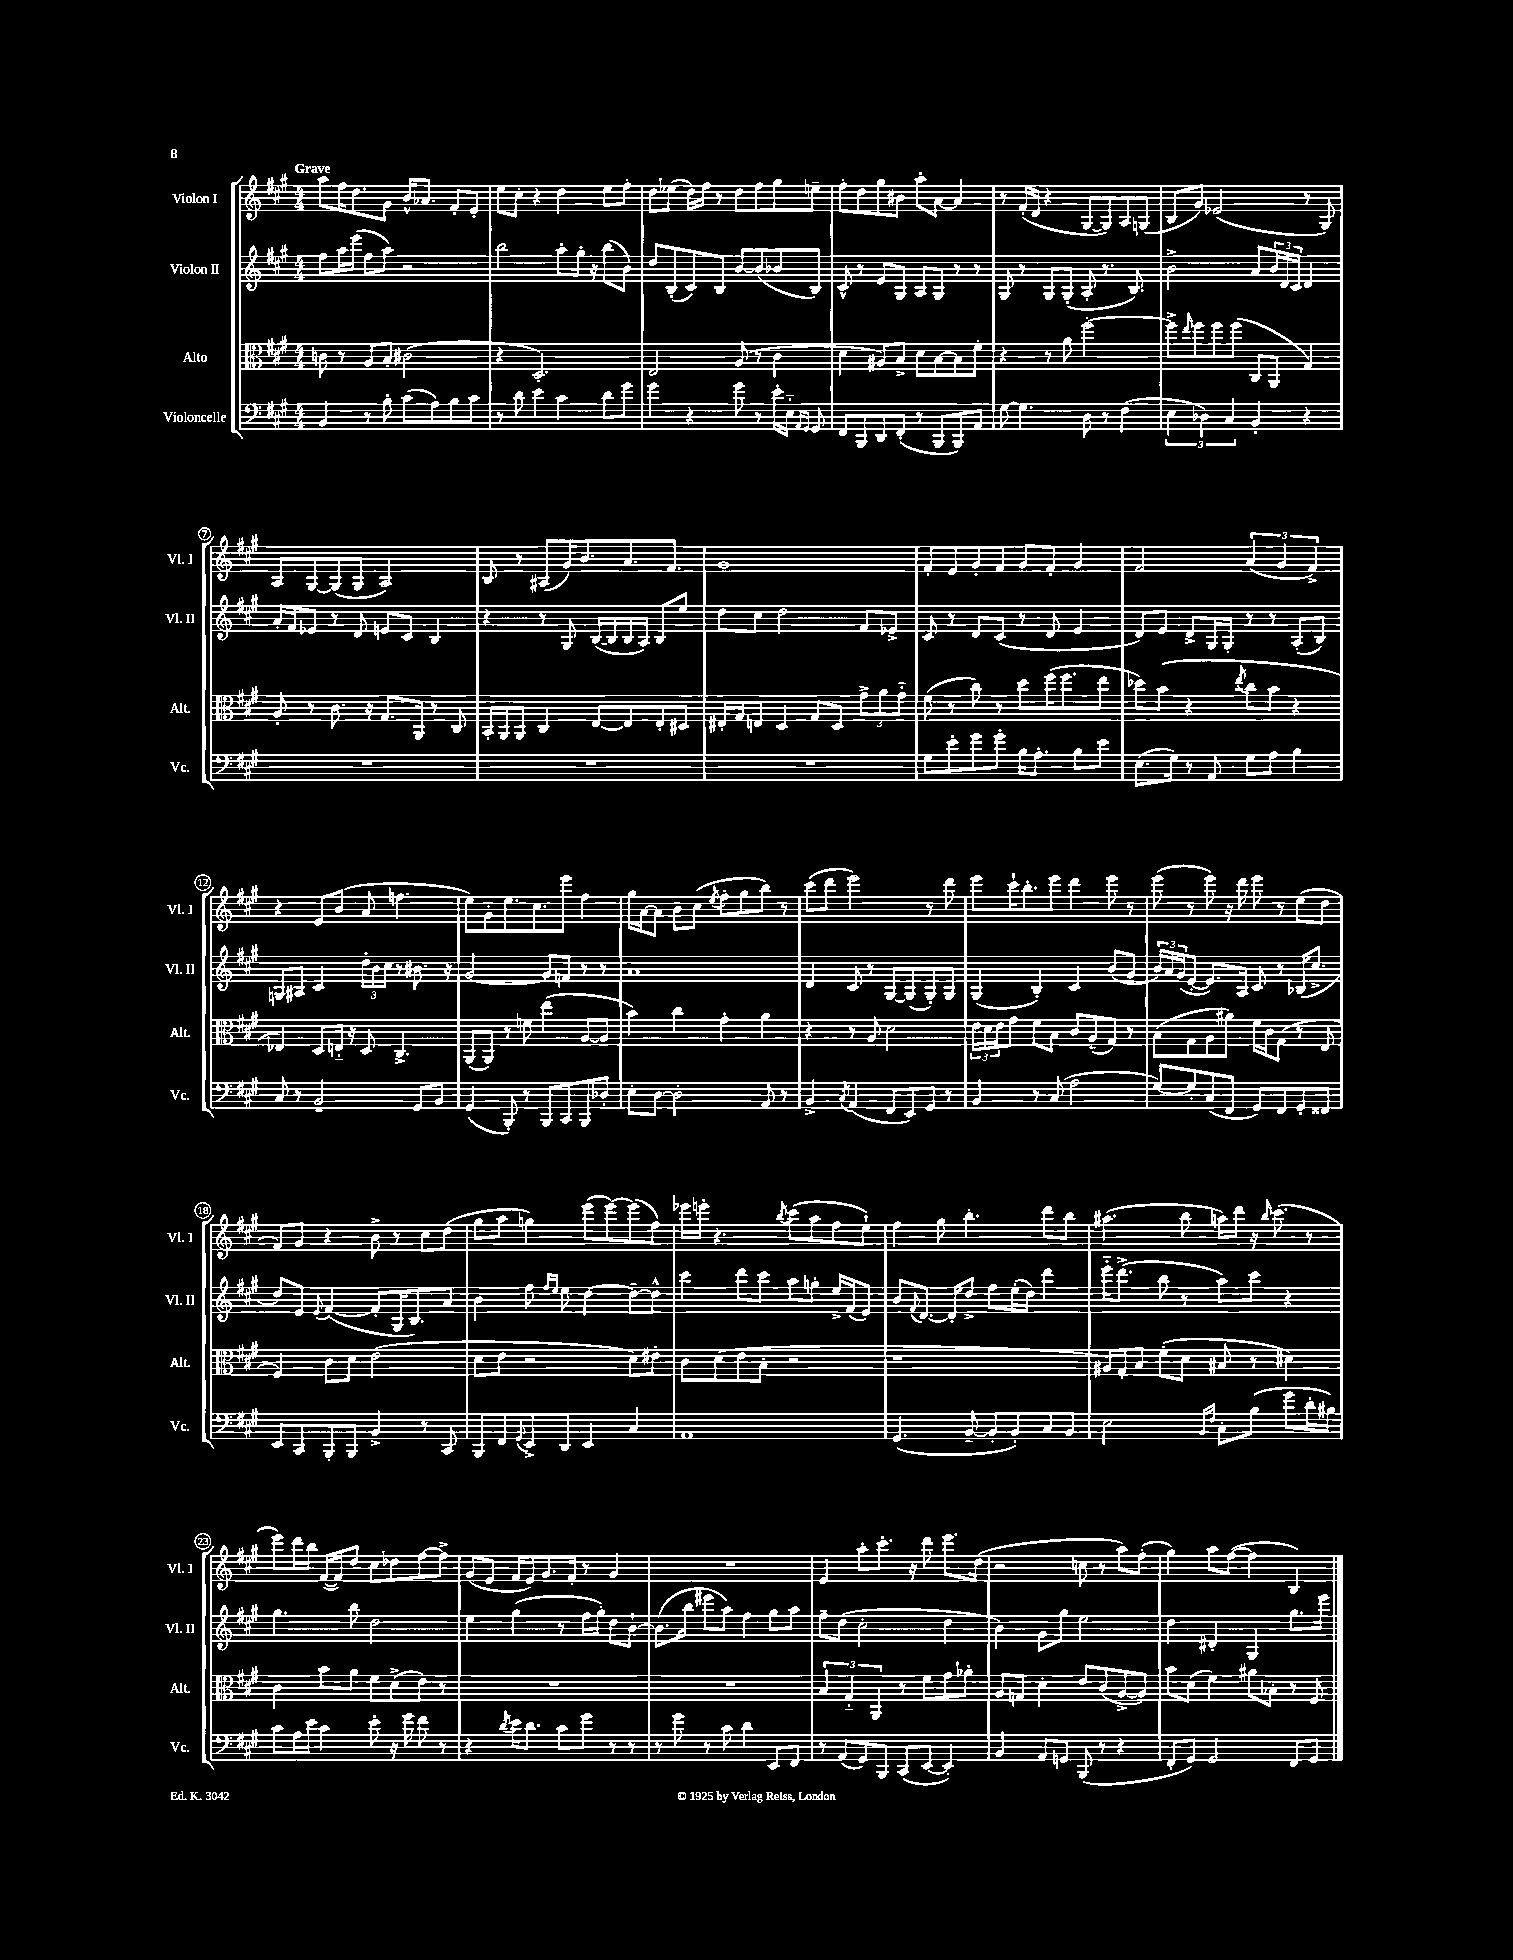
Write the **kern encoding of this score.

**kern	**kern	**kern	**kern
*part4	*part3	*part2	*part1
*staff4	*staff3	*staff2	*staff1
*I"Violoncelle	*I"Alto	*I"Violon II	*I"Violon I
*I'Vc.	*I'Alt.	*I'Vl. II	*I'Vl. I
*clefF4	*clefC3	*clefG2	*clefG2
*k[f#c#g#]	*k[f#c#g#]	*k[f#c#g#]	*k[f#c#g#]
*M4/4	*M4/4	*M4/4	*M4/4
=1	=1	=1	=1
!	!	!	!LO:TX:a:B:t=Grave
4BB/	8cn\	8ff#\L	8aa\L
.	8r	16aa\L	16ff#\K
.	.	(16eee\JJ	8.dd\
8r	8A/L	8ff#\L	.
8B'\	8B'/J	8aa\J)	8g#\J
(8c#\L	(2c#X\	2r	16b^^/KL
.	.	.	8.a-X/J
8A\)	.	.	.
8B\	.	.	8f#'/L
8c#\J	.	.	8e'/J
=2	=2	=2	=2
8r	4r	2bb\	8ee\L
8d\	.	.	8cc#'\J
4e\	2.D'/)	.	4r
4c#\	.	8aa'\L	4dd\
.	.	16gg#'\Jk	.
.	.	16r	.
8d\L	.	(8bb\L	8ee\L
8g#\J	.	8b\J)	8ff#'\J
=3	=3	=3	=3
4g#\	2E/	8dd/L	8dd\L
.	.	(8B'/	(8ee-X\J
4r	.	8c#/)	16dd\LL)
.	.	.	16ff#\JJ
.	.	8B/J	8r
8g#\	(8A/	[8b/L	8dd\L
8r	8r	(8b/]	8ff#\
16e'\LL	4c#\	8b-X/	8gg#\
16E\JJ	.	.	.
16qqAA/LL	.	.	.
16qqGG#/JJ	.	.	.
8GG#/	.	8B/J)	8een~\J
=4	=4	=4	=4
8FF#/L	4d\	8c#^^/	8ff#'\L
8BBB/	.	8r	8dd\
8DD/	8A#X/L)	8e/L	8gg#\
(8FF#'/J	8B^/J	8G#/J	8b#X\J
8r	8d\L	8A/L	8aa'\L
8BBB/L	[8B\	8G#/J	[8a\J
8BBB/)	8B\]	8r	4a/]
8AA/J	8f#'\J	8r	.
=5	=5	=5	=5
[8G#\	4r	8G#/	8r
4.G#\]	.	8r	(16f#'/LL
.	.	.	16d/JJ
.	8r	8G#/L	4r
.	8a\	(8G#'/J	.
8D\	[2ff#'\	8A'/	[8G#/L
8r	.	8.r	8G#/])
(4F#\	.	.	8A/
.	.	8.B/)	.
.	.	.	(8Gn/J
=6	=6	=6	=6
6E\	8ff#^\L]	2b^\	8B/L
.	16qqee/	.	.
.	8ff#\	.	8g#/J)
6D-X\)	.	.	.
.	8ff#\	.	(2e-X/
6C#/	.	.	.
.	(8ff#\J	.	.
4BB'/	8C#/L	8a/L	.
.	8AA/J	24b/L	.
.	.	24d/	.
.	.	24c#/JJ	.
4r	4G#/)	4d/	8r
.	.	.	8G#/)
!!LO:LB:g=z
=7	=7	=7	=7
1r	8A'/	16a'/LL	8A/L
.	.	16f#/J	.
.	8r	8e-X/J	[8G#/
.	8.c#\	8r	(8G#/]
.	.	8d/	8G#/J
.	16r	.	.
.	8.G#/L	8en/L	2A/)
.	.	8c#/J	.
.	16AA/Jk	.	.
.	8r	4B/	.
.	8C#/	.	.
=8	=8	=8	=8
1r	16BB'/LL	4r	8B/
.	16AA/J	.	.
.	8AA/J	.	8r
.	4C#/	8r	(8A#X/L
.	.	8G#/	16g#/K)
.	.	.	8.b/
.	[8E/L	([16B/LL	.
.	.	16B/]	.
.	8E/]	16B/	8.a/
.	.	16A/JJ)	.
.	8E'/	8B/L	.
.	.	.	8.f#/J
.	8D#X/J	8ee/J	.
=9	=9	=9	=9
1r	16E#X'/LL	8dd\L	1g#
.	16G#/J	.	.
.	8En/J	8cc#\J	.
.	4D/	2dd\	.
.	8G#/L	.	.
.	8D/J	.	.
.	12g#^\L	8f#/L	.
.	12a\	.	.
.	.	8e-X^/J	.
.	12g#\J	.	.
=10	=10	=10	=10
8G#\L	(8f#\	8c#/	8f#'/L
8e'\	8r	8r	8e/
8g#\	8cc#\)	8d/L	8g#'/
8g#'\J	8r	(8c#/J	8f#/J
16B\KL	8dd\L	8r	8g#/L
8.A'\J	.	.	.
.	(16ff#\K	8d/	8f#'/J
.	8.ff#\	.	.
8B\L	.	4e/	4g#/
8e\J	8ee\J	.	.
=11	=11	=11	=11
(8.E\L	8dd-X\L)	8d/L)	2f#/
.	(8b\J	8e/J	.
16G#\Jk)	.	.	.
8r	4r	8d^/L	.
8AA/	.	16G#/L	.
.	.	16G#'/JJ	.
.	8qee/	.	.
8G#\L	8cc#\L	8r	(6a/
8A\J	8b\J	8r	.
.	.	.	6g#/
4B\	4r	(8A'/L	.
.	.	.	6f#^/)
.	.	8B/J)	.
!!LO:LB:g=z
=12	=12	=12	=12
8C#/	4E-X/)	8Gn/L	4r
8r	.	8A#X/J	.
2BB~/	8D/L	4c#/	8e/L
.	16En/Jk	.	(8b/J
.	16r	.	.
.	8D/	24dd'\LL	8a/
.	.	24b\	.
.	.	24cc#\JJ	.
.	4.C#^/	8r	4.ffn\
8GG#/L	.	8.b#X\	.
8BB/J	.	.	.
.	.	16r	.
=13	=13	=13	=13
(4GG#/	(8AA/L	[2g#/	8ee\L)
.	8AA/J)	.	8g#'\
8BBB'/)	8r	.	8.ee\
8r	8fn\	.	.
.	.	.	8.cc#\
8BBB/L	(4ee\	8g#/L]	.
8CC#/	.	8fn/J	8eee\J
8BBB/	[8A/L	8r	4ff#\
8D-X'/J	8A/J]	8r	.
=14	=14	=14	=14
8E'\L	4b\)	1a	16gg#\LL
.	.	.	[16a\J
[8D\J	.	.	8a\J]
2D'\]	4cc#\	.	8b\L
.	.	.	(8cc#\J
.	.	.	8qee/
.	4g#'\	.	8ff#'\L
.	.	.	8gg#\
8AA/	4a\	.	8bb\J)
8r	.	.	8r
=15	=15	=15	=15
4BB^/	4r	4d/	(8ccc#\L
.	.	.	8ddd\J
8qC#/	.	.	.
(4AA/	8r	8c#/	2eee\)
.	8A/	8r	.
8FF#/L	2d\	[8G#/L	.
8EE/)	.	(8G#/]	.
8GG#/J	.	8G#'/)	8r
8r	.	8G#/J	8ddd\
=16	=16	=16	=16
4BB/	24e\LL	(4G#/	8eee\L
.	24d\	.	.
.	24e\J	.	.
.	8g#\J	.	16ccc#`\K
.	.	.	8.bb'\
8r	8f#\L	4B'/)	.
(8C#/	8B\J	.	8eee\J
2A\	8c#/L	4c#/	4ddd\
.	(8A~/	.	.
.	8G#/J)	(8b/L	8eee\
.	8r	8g#/J	8r
=17	=17	=17	=17
[8G#/L)	(8B\L	24b/LL)	(8eee\
.	.	24a/	.
.	.	(24g#/J	.
8G#'/]	8G#\	[8e'/J	8r
(8C#/	8A\	8.e/L])	8eee\)
8FF#/J	8a#X\J)	.	16r
.	.	16A/Jk	16ddd\
8GG#/L)	16f#\LL	8c#/	8eee\
.	16c#\J	.	.
8FF#/	(8G#\J	8r	8r
8GG#'/	8r	(16B-X/KL	(8ee\L
.	.	8.cc#^/J	.
8FF##X/J	8E/	.	8dd\J
!!LO:LB:g=z
=18	=18	=18	=18
8EE/L	4F#/)	8dd/L)	8f#/L)
8CC#/	.	8e/J	8g#/J
.	.	8qqe/	.
8BBB'/	8c#\L	([4f#/	4r
8BBB/J	8d\J	.	.
4BB^/	(2e\	8f#'/L]	8b^\
.	.	16G#/K	8r
.	.	8.B/)	.
8r	.	.	8cc#\L
8CC#/	.	8a/J	(8dd\J
=19	=19	=19	=19
8BBB/L	8d\L	4b\	8gg#\L
8FF#/	8e\J	.	8aa\J
8qqGG#/	.	.	.
8EE^/	2r	8ff#\	4ggn\)
.	.	16qqff#/LL	.
.	.	16qqee/JJ	.
8DD/J	.	8ee\	.
4EE/	.	[4dd\	(8eee\L
.	.	.	[8eee\)
4C#/	8d\L)	8dd~\L_	(8eee\]
.	8e#X'\J	8dd^^\J]	8ff#\J)
=20	=20	=20	=20
1AA	8c#\L	4ccc#\	16eee-X\LL
.	.	.	16eeen'\JJ
.	(8d\	.	4.r
.	8e\	8ddd\L	.
.	8B'\J	8ccc#\J	.
.	.	.	8qbb/
.	2r	8aa\L	(8ccc#\L
.	.	8ggn'\J	8aa\
.	.	16ee^/LL	8ff#\
.	.	(16f#/J	.
.	.	8e/J)	8ee`\J)
=21	=21	=21	=21
(4.GG#/	1r	8b/L	4ff#\
.	.	8qqf#/	.
.	.	[8.d/J	.
.	.	.	8gg#\
.	.	16d'/KL]	.
[8BB~/	.	8dd^/J	4.bb'\
8BB'/L]	.	8ff#\L	.
8BB'/)	.	(16ee'\L	.
.	.	16dd\JJ)	.
8C#/	.	4ddd\	8ddd\L
8BB/J	.	.	8bb\J
=22	=22	=22	=22
2E\	16A#X/LL)	16eee\KL	(4.aa#X\
.	16G#'/J	(8.ddd^\J	.
.	8B/J	.	.
.	(8f#'\L	8bb\	.
.	8d\J	8r	8bb\
16qqBB/LL	.	.	.
16qqF#/JJ	.	.	.
8C#'\L	8B#X/	8aa\L)	16aan\LL)
.	.	.	16ddd\JJ
(8B\J	8r	8ccc#\J	16r
.	.	.	16qqbb/
.	.	.	(8.ccc#\
8g#\L	4d#X\)	4r	.
16d'\L	.	.	8r
16B#X\JJ)	.	.	.
!!LO:LB:g=z
=23	=23	=23	=23
8c#\L	4c#\	4.gg#\	8eee\L)
16A\L	.	.	16ddd\L
16e\JJ	.	.	16bb\JJ
4c#\	8b\L	.	([16f#/LL
.	.	.	16f#/J])
.	8a\J	8bb\	8dd/J
8e'\	8f#\L	2dd\	8cc#\L
16r	(8d^\	.	8dd-X\
16g#\	.	.	.
8f#\	8e\J)	.	[8ff#\
8r	8r	.	8ff#^\J]
=24	=24	=24	=24
4r	1r	4ee\	(8g#/L
.	.	.	8e/J
8qd/	.	.	.
16e\KL	.	(4gg#\	16f#/LL
8.d\J	.	.	16e/J)
.	.	.	8.g#/
8c#\L	.	8r	.
.	.	.	16f#'/Jk
8g#\J	.	16ff#\LL	8r
.	.	16gg#'\JJ)	.
8r	.	8dd\L	4g#/
8r	.	[8b`\J	.
=25	=25	=25	=25
8r	1r	(8.b\L]	1r
8g#\	.	.	.
.	.	16bb\Jk	.
8r	.	8eee#X\L	.
8c#\	.	8aa\J)	.
4d\	.	4ff#\	.
8EE/L	.	8gg#\L	.
8FF#/J	.	8aa\J	.
=26	=26	=26	=26
8r	6B/	8ff#~\L	4e/
(8AA/L	.	(8dd\J	.
.	6G#/	.	.
8GG#/)	.	2cc#'\	8aa'\L
.	6AA/	.	.
8BBB/J	.	.	8.ccc#'\J
(8CC#/L	8r	.	.
.	.	.	16r
[8EE/J	8f#\L	.	8ddd\
4EE'/])	8g#\	4dd\	8.eee\L
.	8a-X'\J	.	.
.	.	.	(16dd\Jk
=27	=27	=27	=27
4BB/	8A/L	4b\)	2r
.	8Gn/J	.	.
8AA/L	4d'\	8g#\L	.
8GGn/J	.	8gg#\J	.
(8BBB/	8e/L	2ee\	8ccn\
8r	(8c#/	.	8r
4r	[8A^/	.	8aa\L)
.	8A/J])	.	(8ff#'\J
=28	=28	=28	=28
8FF#'/L	8b\L	4dd\	4gg#\)
8GG#/J)	(8d\J	.	.
2GG#/	4f#\)	4d#X'/	8aa\L
.	.	.	([8ff#\J
.	8a#X\L	4G#/	4ff#\]
.	8B-X'\J	.	.
8FF#/L	8r	8.gg#\L	4B/)
8GG#/J	8F#/	.	.
.	.	16eee\Jk	.
==	==	==	==
*-	*-	*-	*-
